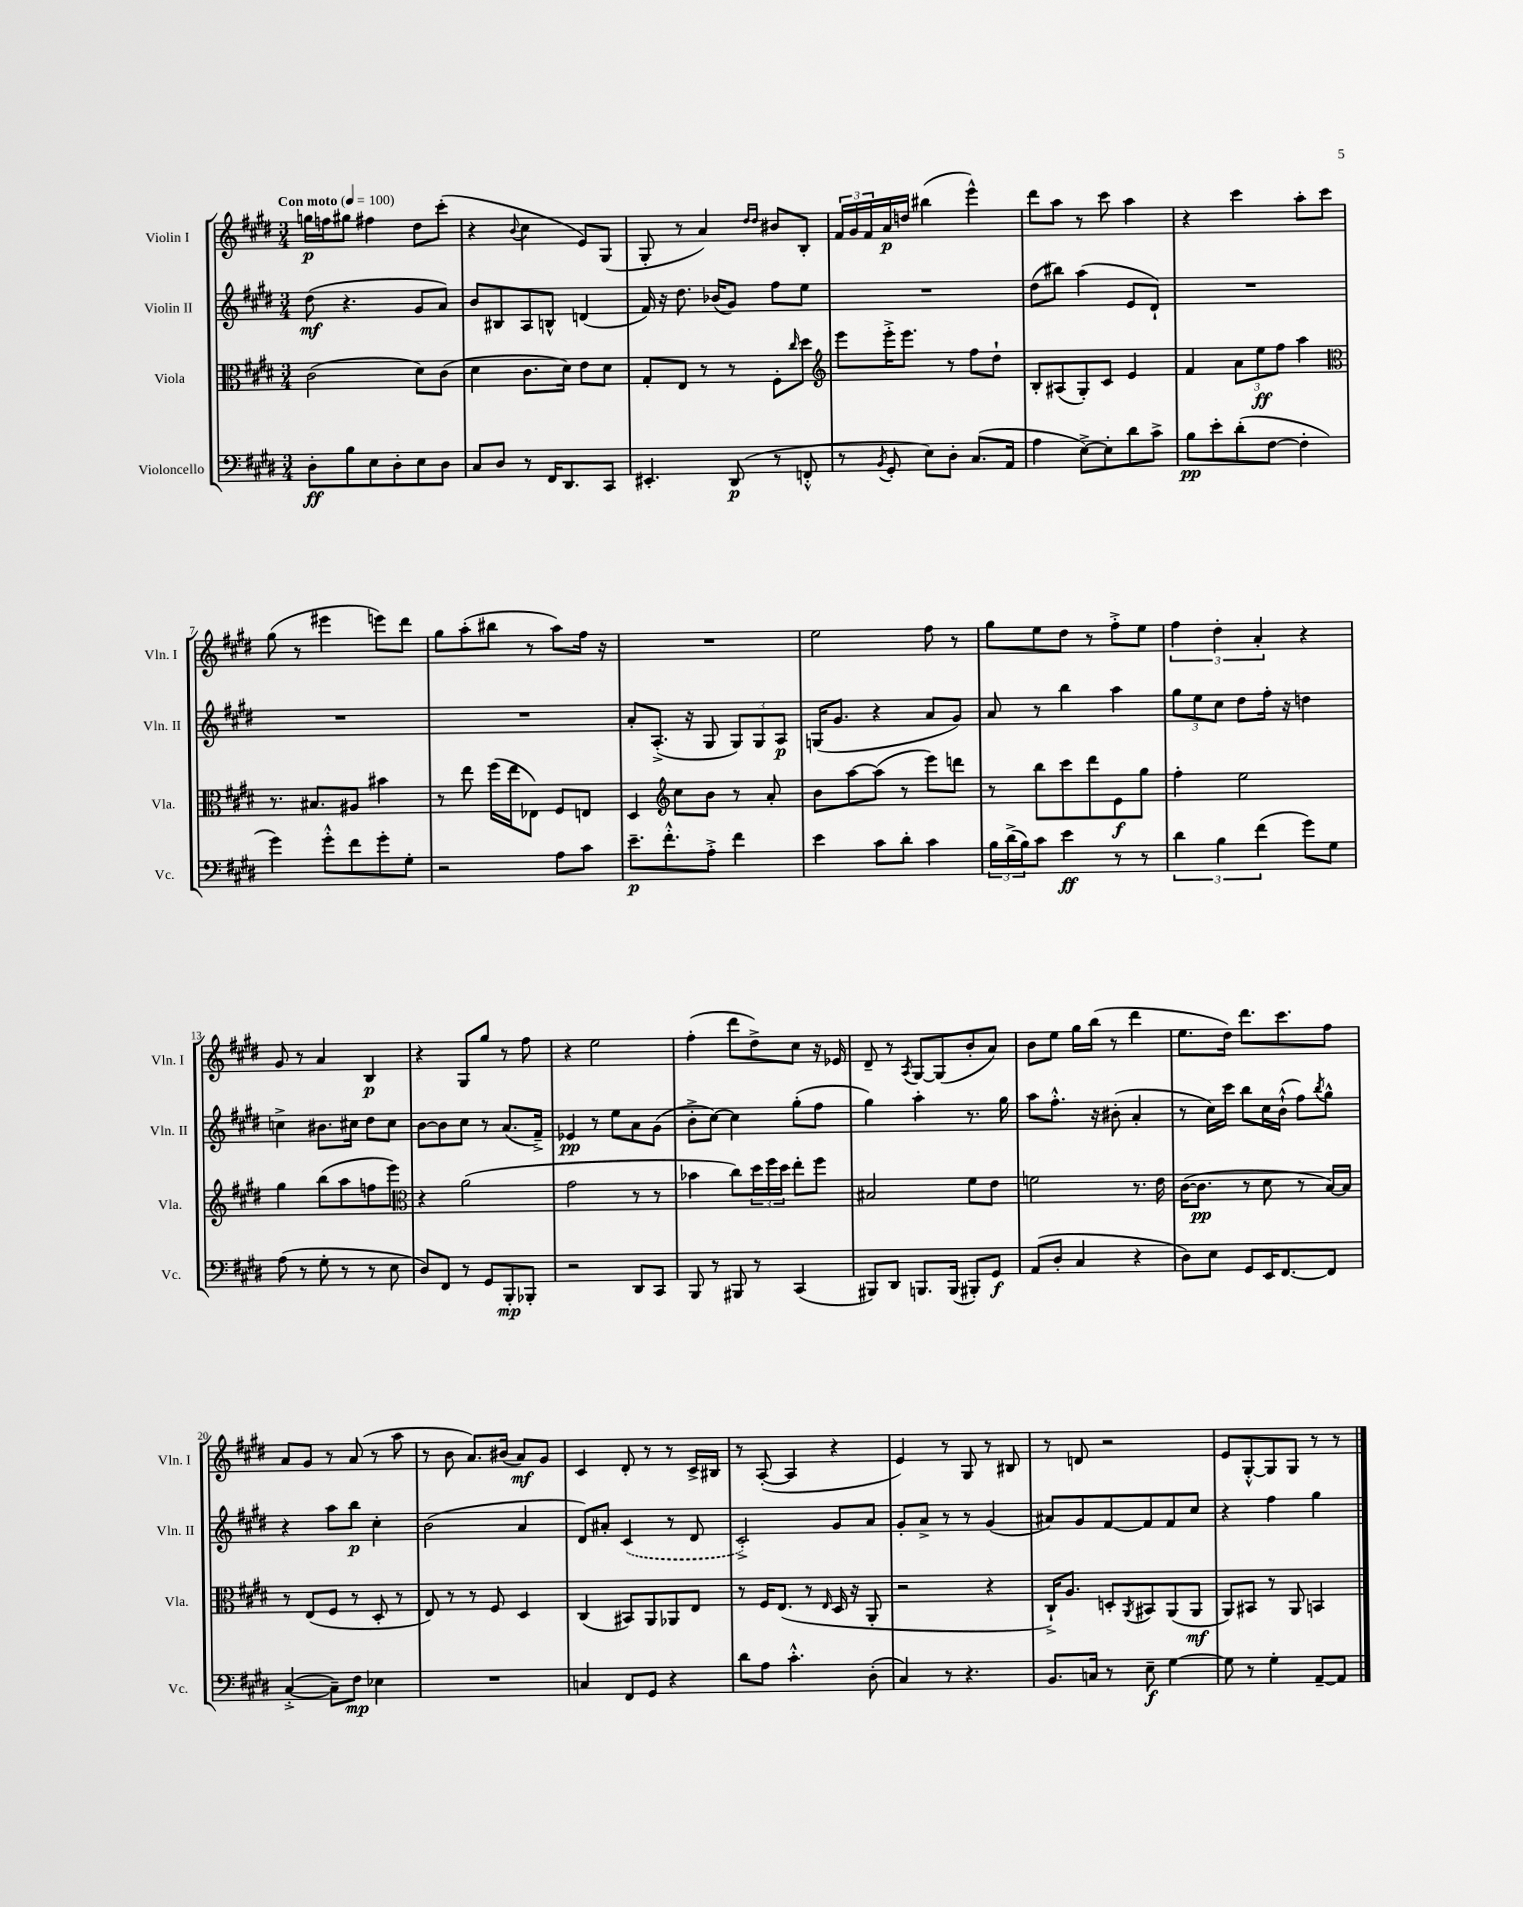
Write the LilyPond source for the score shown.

<<
\new StaffGroup <<
\new Staff = "s0" \with { instrumentName = "Violin I" shortInstrumentName = "Vln. I" } {
    \clef treble \key e \major \numericTimeSignature \time 3/4 \tempo "Con moto" 4 = 100
    g''16\p f''16 gis''8 fis''4 dis''8 cis'''8-.( |
    r4 \appoggiatura { b'8 } cis''4 e'8) gis8( |
    gis8-. r8 a'4) \grace { dis''16 dis''16 } bis'8 b8-. |
    \tuplet 3/2 { fis'16 gis'16 fis'16 } a'16\p d''16 bis''4( e'''4-^) |
    dis'''8 a''8 r8 cis'''8 a''4 |
    r4 cis'''4 a''8-. cis'''8 |
    gis''8( r8 eis'''4 e'''8) dis'''8 |
    gis''8 a''8-.( bis''8 r8 a''8) fis''16 r16 |
    R2. |
    e''2 fis''8 r8 |
    gis''8 e''8 dis''8 r8 fis''8-.-> e''8 |
    \tuplet 3/2 { fis''4 dis''4-. a'4-. } r4 |
    gis'8 r8 a'4 b4\p |
    r4 gis8 gis''8 r8 fis''8 |
    r4 e''2 |
    fis''4-.( dis'''8 dis''8->) cis''8 r16 ees'16 |
    dis'8-- r8 \acciaccatura { a8 } gis8~ gis8( b'8-. a'8) |
    b'8 e''8 gis''16 b''16( r8 dis'''4 |
    e''8. dis''16) dis'''8. cis'''8. fis''8 |
    a'8 gis'8 r8 a'8( r8 a''8 |
    r8 b'8 a'8.) bis'16( a'8\mf) gis'8 |
    cis'4 dis'8-. r8 r8 cis'16-> bis16 |
    r8 a8~-.( a4 r4 |
    e'4) r8 gis8 r8 bis8 |
    r8 d'8 r2 |
    e'8 gis8~-.-^ gis8 gis8 r8 r8 \bar "|." |
}
\new Staff = "s1" \with { instrumentName = "Violin II" shortInstrumentName = "Vln. II" } {
    \clef treble \key e \major \numericTimeSignature \time 3/4
    dis''8\mf( r4. gis'8 a'8) |
    b'8 bis8 a8 b8-^ d'4( |
    fis'16) r16 dis''8. bes'16( gis'8) fis''8 e''8 |
    R2. |
    dis''8( bis''8) a''4( e'8 dis'8-!) |
    R2. |
    R2. |
    R2. |
    a'8-. a8.-.->( r16 gis8 \tuplet 3/2 { gis8) gis8 a8\p } |
    g16( gis'8. r4 a'8 gis'8) |
    a'8 r8 b''4 a''4 |
    \tuplet 3/2 { gis''8 e''8 cis''8 } dis''8 fis''16-. r16 d''4 |
    c''4-> bis'8. cis''16 dis''8 cis''8 |
    b'8~ b'8 cis''8 r8 a'8.( fis'16--->) |
    ees'4\pp r8 e''8 a'8 gis'8( |
    b'8-.-> cis''8~) cis''4 gis''8-.( fis''8 |
    gis''4) a''4-. r8. gis''16 |
    a''8 fis''8.-.-^ r16 bis'8-.( a'4-. |
    r8 cis''16) cis'''16 b''8 cis''16 b'16-!-^( fis''8) \acciaccatura { b''8 } gis''8-^ |
    r4 a''8 b''8\p cis''4-. |
    b'2( a'4 |
    dis'8) ais'8-. \once \slurDashed cis'4( r8 dis'8 |
    cis'2-.->) gis'8 a'8 |
    gis'8-. a'8-> r8 r8 gis'4( |
    ais'8) gis'8 fis'8~ fis'8 fis'8 cis''8 |
    r4 fis''4 gis''4 \bar "|." |
}
\new Staff = "s2" \with { instrumentName = "Viola" shortInstrumentName = "Vla." } {
    \clef alto \key e \major \numericTimeSignature \time 3/4
    cis'2( dis'8) cis'8( |
    dis'4 cis'8. dis'16) e'8 dis'8 |
    gis8-. e8 r8 r8 fis8-. \grace { cis''16 } dis''8 |
    \clef treble e'''8 e'''16-.-> e'''8. r8 fis''8 dis''8-! |
    b8-. ais8( gis8-.) cis'8 e'4 |
    fis'4 \tuplet 3/2 { a'8 e''8\ff fis''8 } a''4 |
    \clef alto r8. bis8. ais8 bis'4 |
    r8 e''8 fis''16( e''16 ees8) fis8 e8 |
    dis4 \clef treble cis''8 b'8 r8 a'8-. |
    b'8 a''8~ a''8( r8 e'''8) d'''8 |
    r8 b''8 cis'''8 dis'''8 e'8\f gis''8 |
    fis''4-. e''2 |
    gis''4 b''8( a''8 f''8 e'''8) |
    \clef alto r4 a'2( |
    gis'2 r8 r8 |
    bes'4 cis''8) \tuplet 3/2 { dis''16 fis''16 dis''16 } e''8-. fis''8 |
    bis2 fis'8 e'8 |
    f'2 r8. e'16 |
    cis'16~( cis'8.\pp r8 dis'8 r8 b16~) b16 |
    r8 e8( fis8 r8 dis8-. r8 |
    e8) r8 r8 fis8 dis4 |
    cis4( bis,8) a,8 aes,8 e8 |
    r8 fis16 e8.( r8 \grace { e16 } dis16 r16 a,8-. |
    r2 r4 |
    cis16-!->) a8. d8-. \acciaccatura { a,8 } bis,8 a,8( a,8\mf |
    a,8) bis,8 r8 a,8 b,4 \bar "|." |
}
\new Staff = "s3" \with { instrumentName = "Violoncello" shortInstrumentName = "Vc." } {
    \clef bass \key e \major \numericTimeSignature \time 3/4
    dis8-.\ff b8 e8 dis8-. e8 dis8 |
    cis8 dis8 r8 fis,16 dis,8. cis,8 |
    eis,4.-. dis,8\p( r8 f,8-.-^ |
    r8 \acciaccatura { b,8 } gis,8-. e8) dis8-. cis8.( a,16 |
    a4 e8~->) e8-. dis'8 cis'8-> |
    b8\pp e'8-. dis'8-.( fis8~ fis4-. |
    gis'4) gis'8-.-^ fis'8 gis'8-. gis8-. |
    r2 a8 cis'8 |
    e'8.--\p fis'8.-.-^ a8-.-> fis'4 |
    e'4 cis'8 dis'8-. cis'4 |
    \tuplet 3/2 { b16 dis'16->( b16) } cis'8 e'4\ff r8 r8 |
    \tuplet 3/2 { dis'4 b4 fis'4( } gis'8) gis8 |
    a8( r8 gis8-. r8 r8 e8 |
    dis8) fis,8 r8 gis,8 b,,8-.\mp bes,,8-. |
    r2 dis,8 cis,8 |
    b,,8 r8 bis,,8 r8 cis,4( |
    bis,,8) dis,8 b,,8. b,,16( bis,,8-.) gis,8\f |
    a,8( dis8-. cis4 r4 |
    dis8) e8 gis,8 e,16 fis,8.~ fis,8 |
    cis4~-.->( cis8--) fis8\mp ees4 |
    R2. |
    c4 fis,8 gis,8 r4 |
    dis'8 a8 cis'4.-.-^ dis8-.( |
    cis4) r8 r4. |
    b,8. c16 r8 e8--\f gis4~ |
    gis8 r8 gis4-. a,8~-- a,8 \bar "|." |
}
>>
>>
